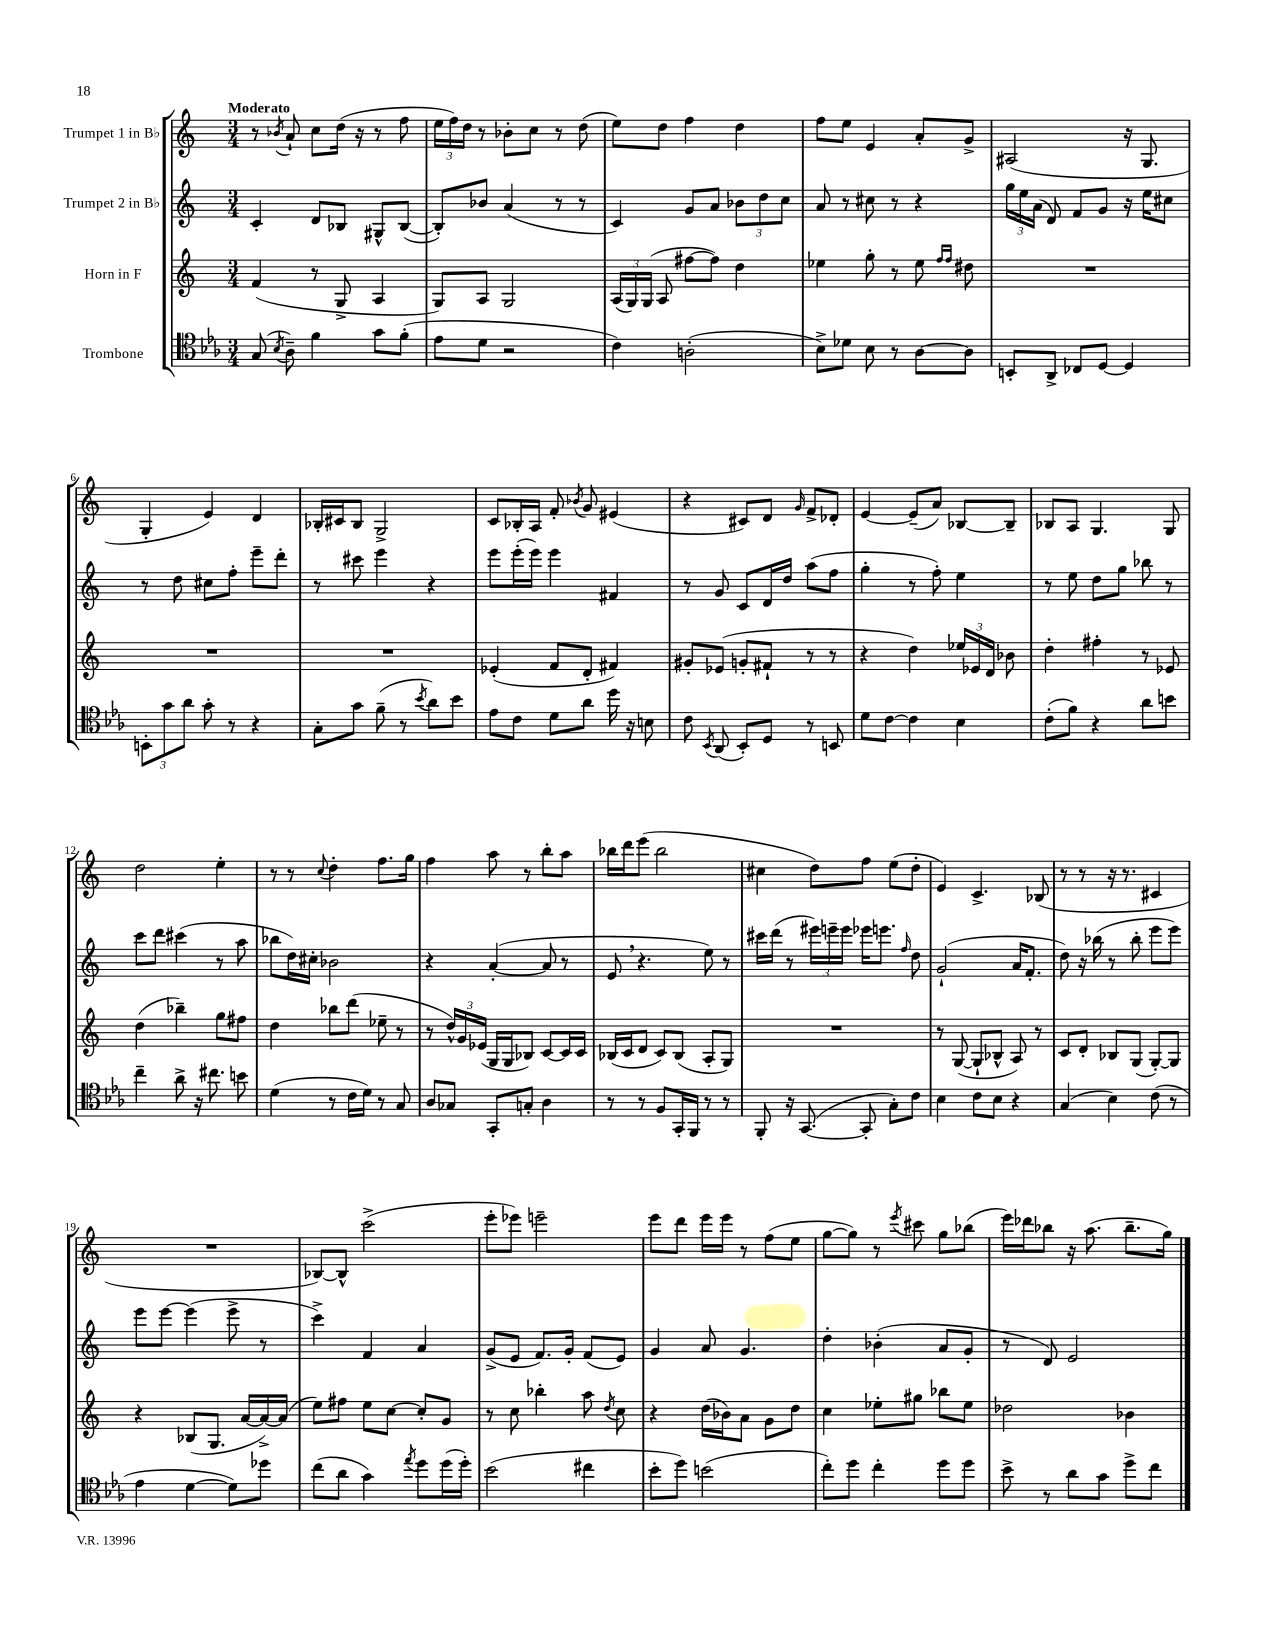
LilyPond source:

<<
\new StaffGroup <<
\new Staff = "s0" \with { instrumentName = "Trumpet 1 in Bb" } {
    \clef treble \key c \major \numericTimeSignature \time 3/4 \tempo "Moderato"
    \autoBeamOff r8 \acciaccatura { bes'8 } a'8-! c''8[ d''16]( r16 r8 f''8 |
    \tuplet 3/2 { e''16[ f''16) d''16] } r8 bes'8[-. c''8] r8 d''8( |
    e''8[) d''8] f''4 d''4 |
    f''8[ e''8] e'4 a'8[-. g'8]-> |
    ais2( r16 g8. |
    g4-. e'4) d'4 |
    bes16[-. cis'16 bes8] g2-> |
    c'8[ bes16-. a16] f'8-. \acciaccatura { bes'8 } g'8 eis'4( |
    r4 cis'8[) d'8] \grace { g'16 } f'8[-> des'8]-. |
    e'4~ e'8[--( a'8]) bes8[~ bes8]-- |
    bes8[ a8] g4. g8 |
    d''2 e''4-. |
    r8 r8 \appoggiatura { c''8 } d''4-. f''8.[ g''16] |
    f''4 a''8 r8 b''8[-. a''8] |
    bes''16[ d'''16 e'''8]( bes''2 |
    cis''4 d''8[) f''8] e''8[( d''8]-. |
    e'4) c'4.-> bes8( |
    r8 r8 r16 r8. cis'4 |
    R2. |
    bes8[~) bes8]-^ c'''2->( |
    e'''8[-. ees'''8]) e'''2-- |
    e'''8[ d'''8] e'''16[ e'''16] r8 f''8[( e''8] |
    g''8[~ g''8]) r8 \acciaccatura { e'''8 } cis'''8 g''8[ bes''8]( |
    e'''16[) des'''16 bes''8] r16 a''8.( bes''8.[-- g''16]) \bar "|." |
}
\new Staff = "s1" \with { instrumentName = "Trumpet 2 in Bb" } {
    \clef treble \key c \major \numericTimeSignature \time 3/4
    \autoBeamOff c'4-. d'8[ bes8] gis8[-^ bes8]~( |
    bes8[-.) bes'8] a'4( r8 r8 |
    c'4) g'8[ a'8] \tuplet 3/2 { bes'8[ d''8 c''8] } |
    a'8 r8 cis''8 r8 r4 |
    \tuplet 3/2 { g''16[ e''16 a'16]( } d'8) f'8[ g'8] r16 e''16[ cis''8] |
    r8 d''8 cis''8[ f''8]-. e'''8[-- d'''8]-. |
    r8 cis'''8 e'''4 r4 |
    e'''8[ e'''16-.( e'''16]) e'''4 fis'4 |
    r8 g'8 c'8[ d'16 d''16] a''8[( f''8] |
    g''4-. r8 f''8-.) e''4 |
    r8 e''8 d''8[ g''8] bes''8 r8 |
    c'''8[ d'''8] cis'''4( r8 a''8 |
    bes''8[ d''16) cis''16]-. bes'2 |
    r4 a'4~-.( a'8 r8 |
    e'8 \breathe r4. e''8) r8 |
    cis'''16[ d'''16]( r8 \tuplet 3/2 { eis'''16[) e'''16-- e'''16] } ees'''16[ e'''8.] \grace { f''16 } d''8 |
    g'2-!( a'16[ f'8.]-. |
    d''8) r16 bes''16( r8 bes''8-. e'''8[ e'''8]) |
    e'''8[ e'''8]~ e'''4( e'''8-> r8 |
    c'''4->) f'4 a'4 |
    g'8[->( e'8] f'8.[) g'16]-. f'8[( e'8]) |
    g'4 a'8 g'4. |
    d''4-. bes'4-.( a'8[ g'8]-. |
    r8 d'8) e'2 \bar "|." |
}
\new Staff = "s2" \with { instrumentName = "Horn in F" } {
    \clef treble \key c \major \numericTimeSignature \time 3/4
    \autoBeamOff f'4( r8 g8-> a4 |
    g8[) a8] g2 |
    \tuplet 3/2 { a16[( g16) g16]( } a8 fis''8[~ fis''8]) d''4 |
    ees''4 g''8-. r8 ees''8 \grace { f''16[ f''16] } dis''8 |
    R2. |
    R2. |
    R2. |
    ees'4-.( f'8[ d'8]-. fis'4) |
    gis'8[-. ees'8]( g'8[-. fis'8]-! r8 r8 |
    r4 d''4) \tuplet 3/2 { ees''16[ ees'16 d'16] } bes'8 |
    d''4-. fis''4-. r8 ees'8 |
    d''4( bes''4--) g''8[ fis''8] |
    d''4 bes''8[ d'''8]( ees''8-- r8 |
    r8 \tuplet 3/2 { d''16[-^) g'16 ees'16]( } g16[ g16 bes8]) c'8[~ c'16 c'16] |
    bes16[( c'16 d'8] c'8[) bes8]( a8[-. g8]) |
    R2. |
    r8 g8~( g8[-! bes8]-^ a8) r8 |
    c'8[ d'8]-. bes8[ g8]( g8[~-.) g8] |
    r4 bes8[( g8.] a'16[~ a'16~->) a'16]( |
    e''8[) fis''8] e''8[ c''8]~ c''8[-. g'8] |
    r8 c''8 bes''4-. a''8 \acciaccatura { d''8 } c''8 |
    r4 d''16[( bes'16) a'8] g'8[ d''8] |
    c''4 ees''8[-. gis''8] bes''8[ ees''8] |
    des''2 bes'4 \bar "|." |
}
\new Staff = "s3" \with { instrumentName = "Trombone" } {
    \clef tenor \key ees \major \numericTimeSignature \time 3/4
    \autoBeamOff g8( \acciaccatura { bes8 } aes8--) f'4 g'8[ f'8]-.( |
    ees'8[ d'8] r2 |
    c'4) a2-.( |
    bes8[->) des'8] bes8 r8 aes8[~ aes8] |
    b,8[-. aes,8]-> ces8[ d8]~ d4 |
    \tuplet 3/2 { b,8[-. g'8 aes'8] } g'8-. r8 r4 |
    g8[-. g'8] f'8--( r8 \acciaccatura { bes'8 } aes'8[) bes'8] |
    ees'8[ c'8] d'8[ aes'8] d''16 r16 b8 |
    c'8 \acciaccatura { bes,8 } aes,8( bes,8[-.) d8] r8 b,8 |
    d'8[ c'8]~ c'4 bes4 |
    c'8[-.( f'8]) r4 aes'8[ b'8] |
    c''4-- aes'8-> r16 cis''8. b'8 |
    d'4( r8 c'16[ d'16]) r8 g8 |
    aes8[ ges8] g,8[-. g8]-. aes4 |
    r8 r8 f8[ g,16-. f,16] r8 r8 |
    f,8-. r16 g,8.~( g,8-. g8[-.) c'8] |
    bes4 c'8[ bes8] r4 |
    g4( bes4) c'8( r8 |
    ees'4 d'4~ d'8[) des''8] |
    c''8[( aes'8] g'4) \acciaccatura { ees''8 } d''8[ d''16( d''16]-.) |
    bes'2( cis''4 |
    bes'8[-. d''8]) b'2( |
    c''8[-.) d''8] c''4-. d''8[ d''8] |
    bes'8-> r8 aes'8[ g'8] d''8[-> c''8] \bar "|." |
}
>>
>>
